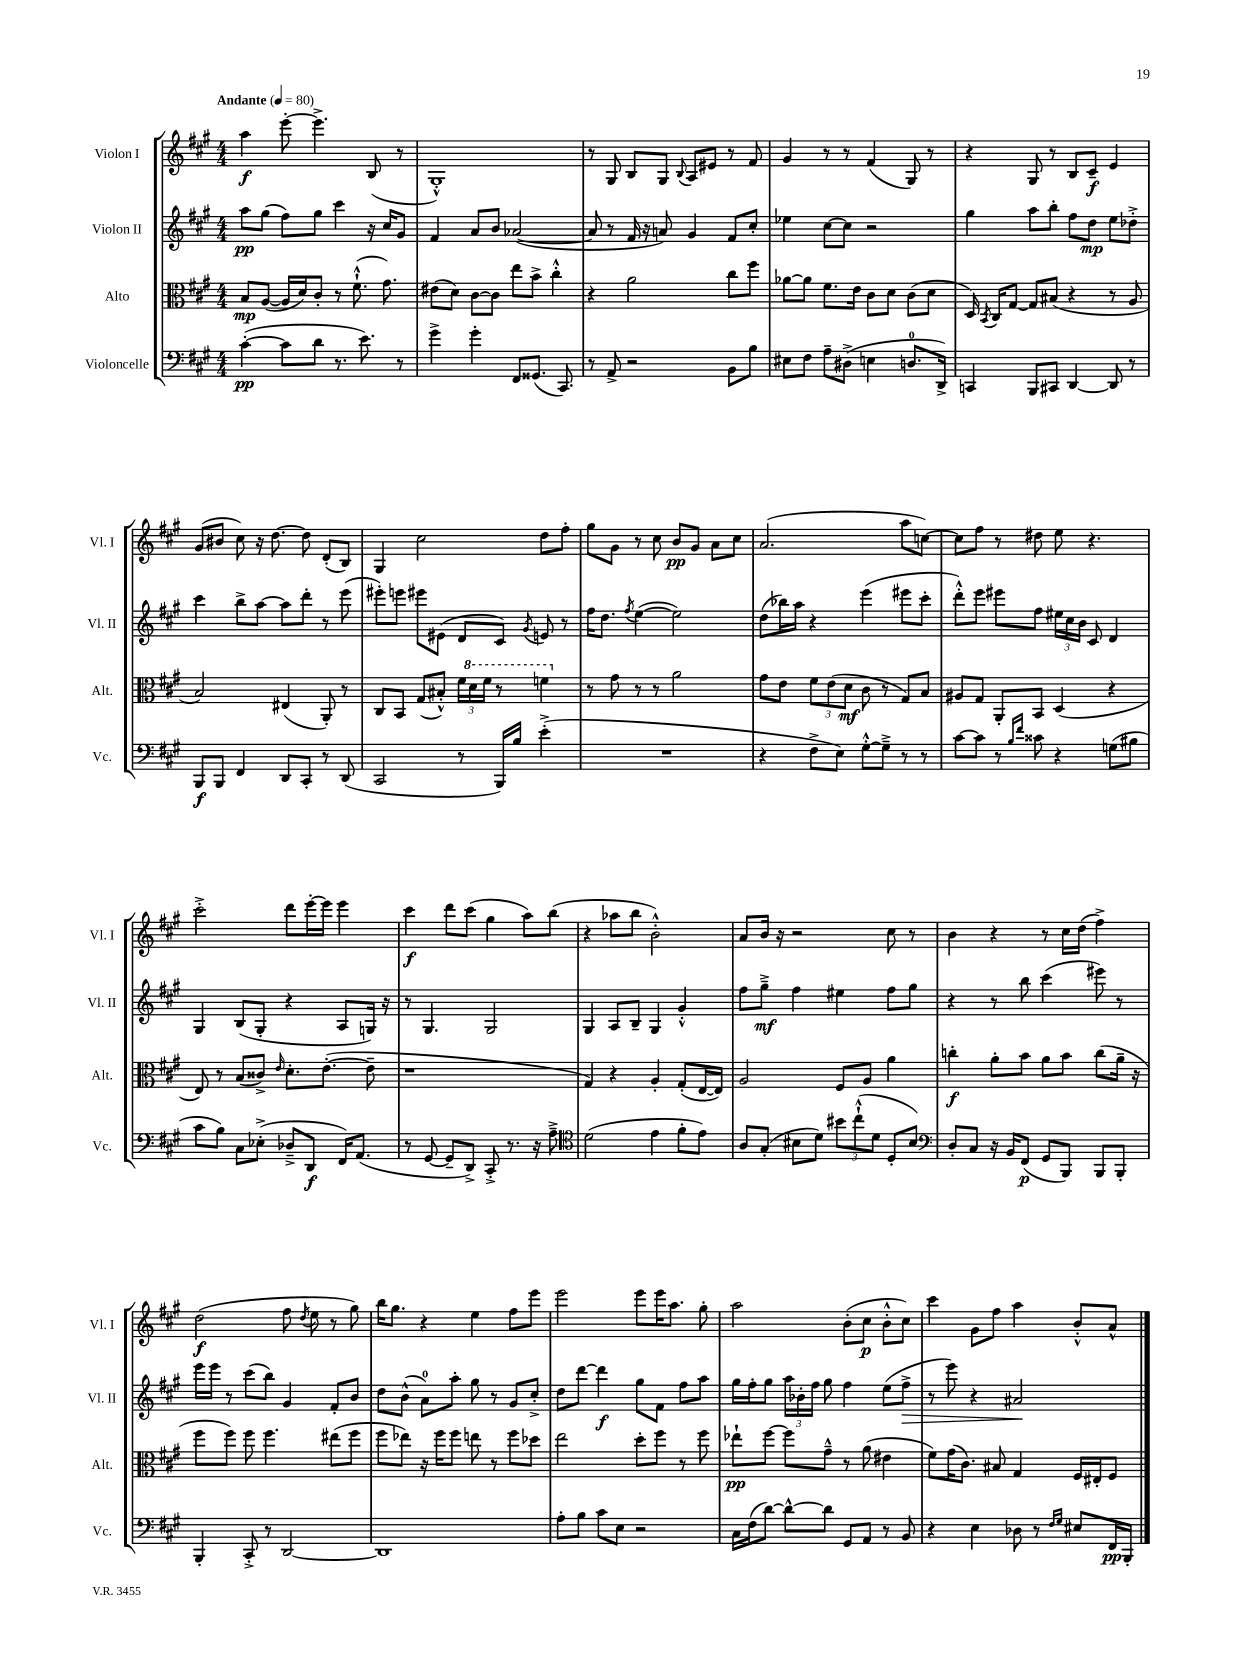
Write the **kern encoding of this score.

**kern	**kern	**kern	**kern
*staff4	*staff3	*staff2	*staff1
*clefF4	*clefC3	*clefG2	*clefG2
*k[f#c#g#]	*k[f#c#g#]	*k[f#c#g#]	*k[f#c#g#]
*M4/4	*M4/4	*M4/4	*M4/4
*MM80	*MM80	*MM80	*MM80
([4c#'	8B	8aa	4aa
.	([8A	(8gg#	.
8c#]	16A]	8ff#)	[8eee'
.	16d)	.	.
8d	8c#'	8gg#	4.eee^]
8.r	8r	4ccc#	.
.	(8.f#`^^	.	.
8.e)	.	.	.
.	.	16r	(8B
.	8.g#)	16cc#	.
8r	.	8g#	8r
=	=	=	=
4g#^	(8e#	4f#	1G#'^^)
.	8d)	.	.
4g#'	[8c#	8a	.
.	8c#]	8b	.
8FF#	8ee	([2a-	.
(8.GG##	8b^	.	.
.	4cc#'^^	.	.
8.CC#)	.	.	.
=	=	=	=
8r	4r	8a-]	8r
8AA^	.	8r	8G#
2r	2a	16f#	8B
.	.	16r	.
.	.	8a)	8G#
.	.	.	8qqB
.	.	4g#	8A
.	.	.	8e#
8BB	8cc#	8f#	8r
8B	8ff#	8cc#'	8f#
=	=	=	=
8E#	[8a-	4ee-	4g#
8F#	8a-]	.	.
8A~	8.f#	[8cc#	8r
(8D#^	.	8cc#]	8r
.	16e	.	.
4E	8c#	2r	(4f#
.	8d	.	.
8.D	(8c#	.	8G#)
.	8d	.	8r
16DD^)	.	.	.
=	=	=	=
4CC	16D)	4gg#	4r
.	8qBB	.	.
.	16C#	.	.
.	[8G#	.	.
8BBB	8G#]	8aa	8G#
8CC#	(8B#	8bb'	8r
[4DD	4r	8ff#	8B
.	.	8dd	8c#~
8DD]	8r	8ee	4e
8r	8A	8dd-'^	.
=	=	=	=
8BBB	2B)	4ccc#	(8g#
8BBB	.	.	8b#
4FF#	.	8bb^	8cc#)
.	.	[8aa	16r
.	.	.	[8.dd
8DD	(4E#	8aa]	.
8CC#'	.	8ddd'	8dd]
8r	8AA')	8r	(8d'
(8DD	8r	(8eee	8B)
=	=	=	=
2CC#	8C#	8eee#')	4G#
.	8BB	8eee	.
.	(8G#	8eee#	2cc#
.	8B#'^^)	(8e#	.
8r	24f#	8d	.
.	24dd	.	.
.	24ff#	.	.
16BBB)	8r	8c#)	.
16B	.	.	.
.	.	8qg#	.
(4e'^	4ff	8e	8dd
.	.	8r	8ff#'
=	=	=	=
1r	8r	16ff#	8gg#
.	.	8.dd	.
.	8g#	.	8g#
.	.	8qff#	.
.	8r	([4ee	8r
.	8r	.	8cc#
.	2a	2ee])	8b
.	.	.	8g#
.	.	.	8a
.	.	.	8cc#
=	=	=	=
4r	8g#	(8dd	(2.a
.	8e	16bb-)	.
.	.	16aa	.
8F#^	12f#	4r	.
.	(12e	.	.
8E)	.	.	.
.	12d	.	.
[8G#'^^	8c#	(4eee	.
8G#~^]	8r	.	.
8r	8G#)	8eee#	8aa
8r	8B	8ccc#'	[8cc)
=	=	=	=
[8c#	8A#	8ddd'^^)	8cc]
8c#]	8G#	8eee	8ff#
8r	8AA'	8eee#	8r
16qqB	.	.	.
16qqf#	.	.	.
8c##	8BB	8ff#	8dd#
4r	(4D	24ee#	8ee
.	.	24cc#	.
.	.	24b	.
.	.	8c#	4.r
(8G	4r	4d	.
8B#	.	.	.
=	=	=	=
8c#	8E)	4G#	2ccc#'^
8B)	8r	.	.
8C#	(8B	(8B	.
(8E-'^	8c##^)	8G#'	.
.	16qqe	.	.
8D-~^	8.d'	4r	8ddd
8DD	.	.	[16eee'
.	([8.e'	.	16eee]
16FF#)	.	8A	4eee
(8.AA	.	.	.
.	8e~]	16G)	.
.	.	16r	.
=	=	=	=
8r	1r	8r	4ccc#
[8GG#	.	4.G#	.
8GG#~]	.	.	8ddd
8DD^)	.	.	(8ccc#
8CC#'^	.	2G#	4gg#
8.r	.	.	.
.	.	.	8aa)
16r	.	.	.
8A~^	.	.	(8bb
=	=	=	=
*clefC4	*	*	*
(2d	4G#)	4G#	4r
.	4r	8A	8aa-
.	.	8B~	8bb
4e	4A'	4G#	2b'^^)
8f#'	(8G#'	4g#'^^	.
8e)	[16E	.	.
.	16E])	.	.
=	=	=	=
8A	2A	8ff#	8a
(8G#'	.	8gg#~^	16b
.	.	.	16r
8B#	.	4ff#	2r
8d)	.	.	.
12b#	8F#	4ee#	.
(12cc#`^^	.	.	.
.	8A	.	.
12d	.	.	.
8D'	4a	8ff#	8cc#
8B#)	.	8gg#	8r
=	=	=	=
*clefF4	*	*	*
8D'	4cc'	4r	4b
8C#	.	.	.
16r	8a'	8r	4r
16BB	.	.	.
(8FF#	8b	8bb	.
8GG#	8a	(4ccc#	8r
8BBB)	8b	.	16cc#
.	.	.	(16dd
8BBB	(8cc	8eee#)	4ff#^)
8BBB'	16a~	8r	.
.	16r	.	.
=	=	=	=
4BBB'	8ff#	16eee	(2dd
.	.	16eee	.
.	8ff#)	8r	.
8CC#'^	8ff#	(8ccc#	.
8r	4.ff#	8bb)	.
[2DD	.	4g#	8ff#
.	.	.	8qdd
.	.	.	8ee
.	(8ee#	8f#'	8r
.	8ff#	8b	8gg#)
=	=	=	=
1DD]	8ff#	8dd	16bb
.	.	.	8.gg#
.	8ee-)	(8b^^	.
.	16r	8a)	4r
.	16ff#	.	.
.	8ff#	8aa'	.
.	8ee	8gg#	4ee
.	8r	8r	.
.	8ff#	8g#	8ff#
.	8dd-	8cc#'^	8eee
=	=	=	=
8A'	2ee	8dd	2eee
8B	.	[8ddd	.
8c#	.	4ddd]	.
8E	.	.	.
2r	8dd'	8gg#	8eee
.	8ff#	8f#	16eee
.	.	.	8.aa
.	8r	8ff#	.
.	8ff#	8aa	8gg#'
=	=	=	=
16C#	8ee-`	16gg#	2aa
(16F#	.	16ff#'	.
[8d)	[8ff#	8gg#	.
8d^^_	8ff#]	24aa	.
.	.	24b-'	.
.	.	24ff#	.
8d]	8g#~^^	8gg#	.
8GG#	8r	4ff#	(8b'
8AA	(8a	.	8cc#
8r	4e#	(8ee	8b'^^
8BB	.	8ff#^	8cc#)
=	=	=	=
4r	8f#)	8r	4ccc#
.	(16g#	8eee)	.
.	8.c#)	.	.
4E	.	4r	8g#
.	8B#	.	8ff#
8D-	4G#	2a#	4aa
8r	.	.	.
16qqF#	.	.	.
16qqG#	.	.	.
8E#	16F#	.	8b'^^
.	16E#'	.	.
16FF#	8F#	.	8a^^
16BBB'	.	.	.
==	==	==	==
*-	*-	*-	*-
